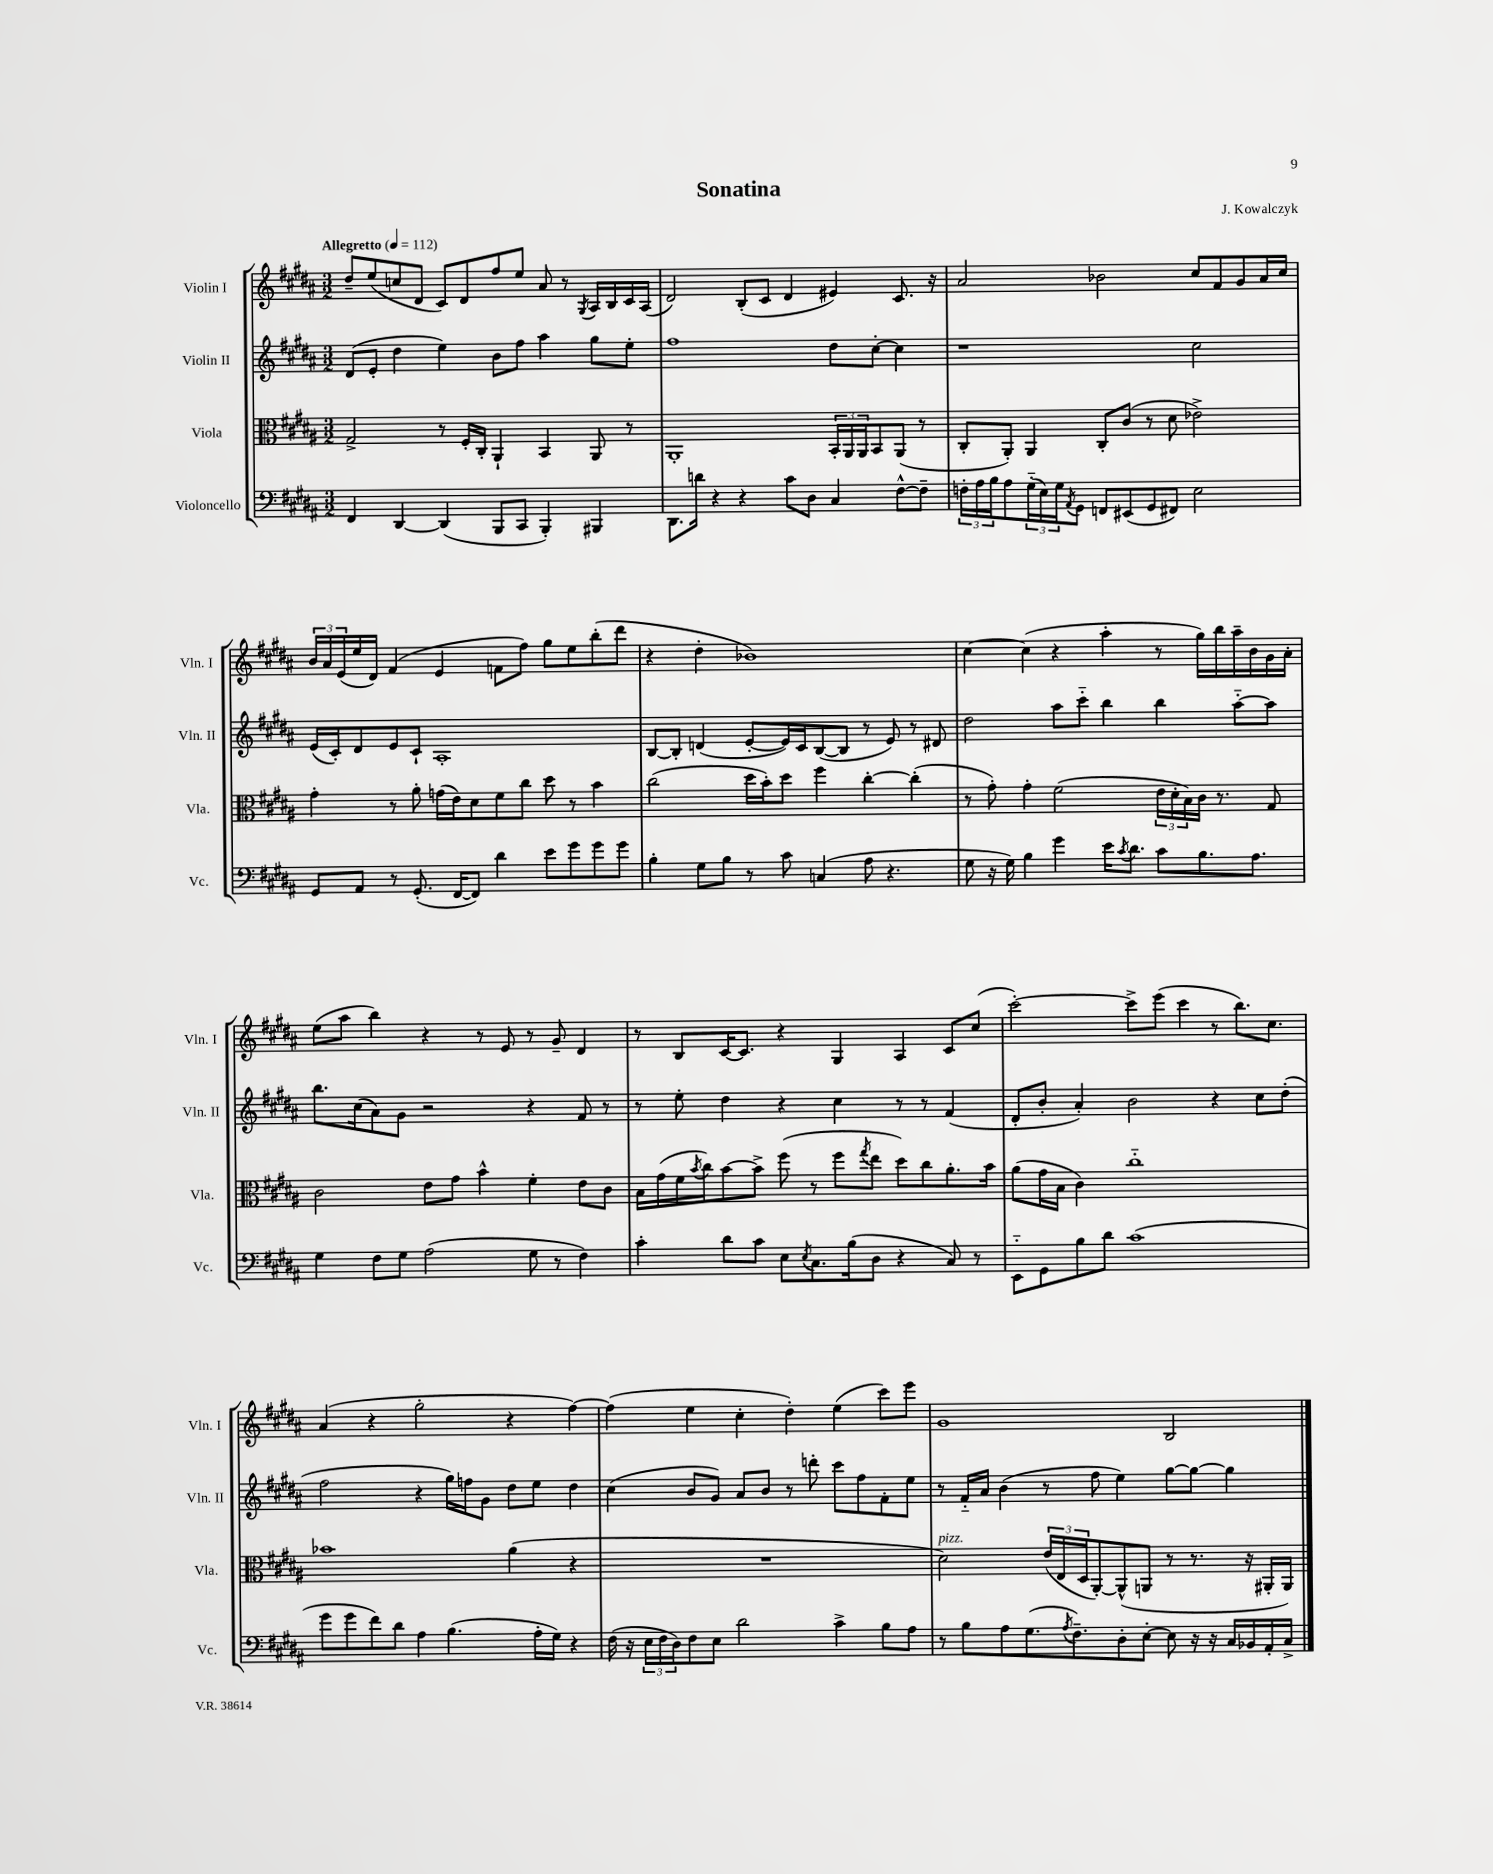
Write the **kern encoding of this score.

**kern	**kern	**kern	**kern
*part4	*part3	*part2	*part1
*staff4	*staff3	*staff2	*staff1
*I"Violoncello	*I"Viola	*I"Violin II	*I"Violin I
*I'Vc.	*I'Vla.	*I'Vln. II	*I'Vln. I
*clefF4	*clefC3	*clefG2	*clefG2
*k[f#c#g#d#a#]	*k[f#c#g#d#a#]	*k[f#c#g#d#a#]	*k[f#c#g#d#a#]
*M3/2	*M3/2	*M3/2	*M3/2
*MM112	*MM112	*MM112	*MM112
=1	=1	=1	=1
!	!	!	!LO:TX:a:B:t=Allegretto
4FF#/	2G#^/	(8d#/L	8dd#~/L
.	.	8e'/J	(8ee/
[4DD#/	.	4dd#\	8ccn/
.	.	.	8d#/J
(4DD#/]	8r	4ee\)	8c#/L)
.	16F#'/LL	.	8d#/
.	16C#'/JJ	.	.
8BBB/L	4AA#`/	8b\L	8ff#/
8CC#/J	.	8ff#\J	8ee/J
4BBB'/)	4BB/	4aa#\	8a#/
.	.	.	8r
.	.	.	8qG#/
4BBB#X/	8AA#/	8gg#\L	16A#/LL
.	.	.	16B/
.	8r	8ee'\J	16c#/
.	.	.	(16A#/JJ
=2	=2	=2	=2
8.DD#\L	1AA#'	1ff#	2d#/)
16dn\Jk	.	.	.
4r	.	.	.
4r	.	.	(8B'/L
.	.	.	8c#/J
8c#\L	.	.	4d#/
8D#\J	.	.	.
4C#/	24BB'/LL	8dd#\L	4e#X/)
.	24AA#/	.	.
.	24AA#/J	.	.
.	8BB/	[8cc#'\J	.
[8F#^^\L	(8AA#/J	4cc#\]	8.c#/
8F#~\J]	8r	.	.
.	.	.	16r
=3	=3	=3	=3
24Fn'\LL	8C#'/L	1r	2a#/
24A#\	.	.	.
24B\J	.	.	.
8A#\	8AA#'/J)	.	.
(24G#\L	4AA#/	.	.
24E\)	.	.	.
24G#\J	.	.	.
8qAA#/	.	.	.
8GG#\J	.	.	.
8FFn/L	8C#'/L	.	2b-X\
(8EE#X/	(8c#/J	.	.
8GG#/	8r	.	.
8FF#X/J)	8d#\	.	.
2E\	2e-X^\)	2cc#\	8cc#/L
.	.	.	8f#/
.	.	.	8g#/
.	.	.	16a#/L
.	.	.	16cc#/JJ
!!LO:LB:g=z
=4	=4	=4	=4
8GG#/L	4g#'\	(16e/LL	24b/LL
.	.	.	24a#/
.	.	16c#'/J)	.
.	.	.	(24e/
8AA#/J	.	8d#/	16ee/
.	.	.	16d#/JJ)
8r	8r	8e/	(4f#/
(8.GG#'/	8a#'\	8c#`/J	.
.	(16gn\LL	1A#'	4e/
[16FF#/KL	16e\J)	.	.
8FF#/J])	8d#\	.	.
4d#\	8f#\	.	8fn\L
.	8cc#\J	.	8ff#\J)
8e\L	8dd#\	.	8gg#\L
8g#\	8r	.	8ee\
8g#\	4b\	.	(8bb'\
8g#\J	.	.	8ddd#\J
=5	=5	=5	=5
4B'\	(2cc#\	[8B/L	4r
.	.	8B'/J]	.
8G#\L	.	(4dn/	4dd#'\
8B\J	.	.	.
8r	16dd#\LL	[8e'/L	1b-X)
.	16b'\J)	.	.
8c#\	8dd#\J	16e/L])	.
.	.	16c#/J	.
(4Cn/	4ff#\	([8B/	.
.	.	8B/J]	.
8A#\	[4cc#'\	8r	.
4.r	.	8e/)	.
.	(4cc#'\]	8r	.
.	.	8d#X/	.
=6	=6	=6	=6
8G#\	8r	2dd#\	[4cc#\
16r	8g#'\)	.	.
16G#\)	.	.	.
4B\	4g#'\	.	(4cc#\]
4g#\	(2f#\	8aa#\L	4r
.	.	8ccc#\J	.
16e\KL	.	4bb\	4aa#'\
8qc#/	.	.	.
8.d#\J	.	.	.
8c#\L	24e\LL	4bb\	8r
.	24d#'\	.	.
.	24B\)	.	.
8.B\	16c#\JJ	.	16gg#\LL)
.	8.r	.	16bb\
.	.	[8aa#\L	16aa#~\
8.A#\J	.	.	16b\
.	8G#/	8aa#\J]	16g#\
.	.	.	16a#'\JJ
!!LO:LB:g=z
=7	=7	=7	=7
4G#\	2c#\	8.bb\L	(8ee\L
.	.	.	8aa#\J
.	.	(16cc#\k	.
8F#\L	.	8a#\)	4bb\)
8G#\J	.	8g#\J	.
(2A#\	8e\L	2r	4r
.	8g#\J	.	.
.	4b^^\	.	8r
.	.	.	8e/
8G#\	4f#'\	4r	8r
8r	.	.	8g#~/
4F#\)	8e\L	8f#/	4d#/
.	8c#\J	8r	.
=8	=8	=8	=8
4c#'\	16B\LL	8r	8r
.	(16g#\	.	.
.	16f#\	8ee'\	8B/L
.	8qb/	.	.
.	16cc#\J)	.	.
8d#\L	[8b\	4dd#\	[16c#/K
.	.	.	8.c#/J]
8c#\J	8b^\J]	.	.
8E\L	(8ff#\	4r	4r
8qE/	.	.	.
8.C#\	8r	.	.
.	8ff#\L	4cc#\	4G#/
(16B\k	.	.	.
.	8qgg#/	.	.
8D#\J	8ee\J	.	.
4r	8dd#\L)	8r	4A#/
.	8cc#\	8r	.
8C#/)	8.a#'\	(4f#/	8c#/L
8r	.	.	(8cc#/J
.	16b\Jk	.	.
=9	=9	=9	=9
8EE\L	(8a#\L	8d#'/L	[2ccc#'\)
8GG#\	16g#\L	8b'/J	.
.	16B\JJ	.	.
8B\	4c#\)	4a#'/)	.
8d#\J	.	.	.
(1c#	1cc#	2b\	8ccc#^\L]
.	.	.	(8eee\J
.	.	.	4ccc#\
.	.	4r	8r
.	.	.	8.bb\L)
.	.	8cc#\L	.
.	.	.	8.cc#\J
.	.	(8dd#'\J	.
!!LO:LB:g=z
=10	=10	=10	=10
8g#\L	1b-X	2ff#\	(4a#/
8g#\	.	.	.
8f#\)	.	.	4r
8d#\J	.	.	.
4A#\	.	4r	2gg#'\
(4.B\	.	16gg#\LL)	.
.	.	16ffn\J	.
.	.	8g#\J	.
.	(4a#\	8dd#\L	4r
16A#'\LL	.	8ee\J	.
16G#\JJ)	.	.	.
4r	4r	4dd#\	[4ff#\)
=11	=11	=11	=11
(16F#\	1.r	(4cc#\	(4ff#\]
16r	.	.	.
24E\LL	.	.	.
24F#\	.	.	.
24D#\J)	.	.	.
8F#\	.	8b/L	4ee\
8E\J	.	8g#/J)	.
2d#\	.	8a#/L	4cc#'\
.	.	8b/J	.
.	.	8r	4dd#'\)
.	.	8dddn'\	.
4c#^\	.	8ccc#\L	(4ee\
.	.	8ff#\	.
8B\L	.	8f#'\	8ccc#\L)
8A#\J	.	8ee\J	8eee\J
=12	=12	=12	=12
!	!LO:TX:a:i:t=pizz.	!	!
8r	2d#\)	8r	1g#
8B\L	.	16f#/LL	.
.	.	16a#/JJ	.
8A#\	.	(4b\	.
(8.G#\	.	.	.
.	(24e/LL	8r	.
.	24E/	.	.
8qA#/	.	.	.
8.F#~\)	.	.	.
.	24D#/J	.	.
.	[8AA#'/)	8ff#\	.
8D#'\	(8AA#^^/]	4ee\)	.
[8E'\J	8AAn/J	.	.
8E\]	8r	[8gg#\L	2B/
16r	8.r	8gg#\J_	.
16r	.	.	.
16C#/LL	.	4gg#\]	.
16BB-X/	16r	.	.
16AA#'/	16AA#X'/LL	.	.
16C#^/JJ	16AA#/JJ)	.	.
==	==	==	==
*-	*-	*-	*-
